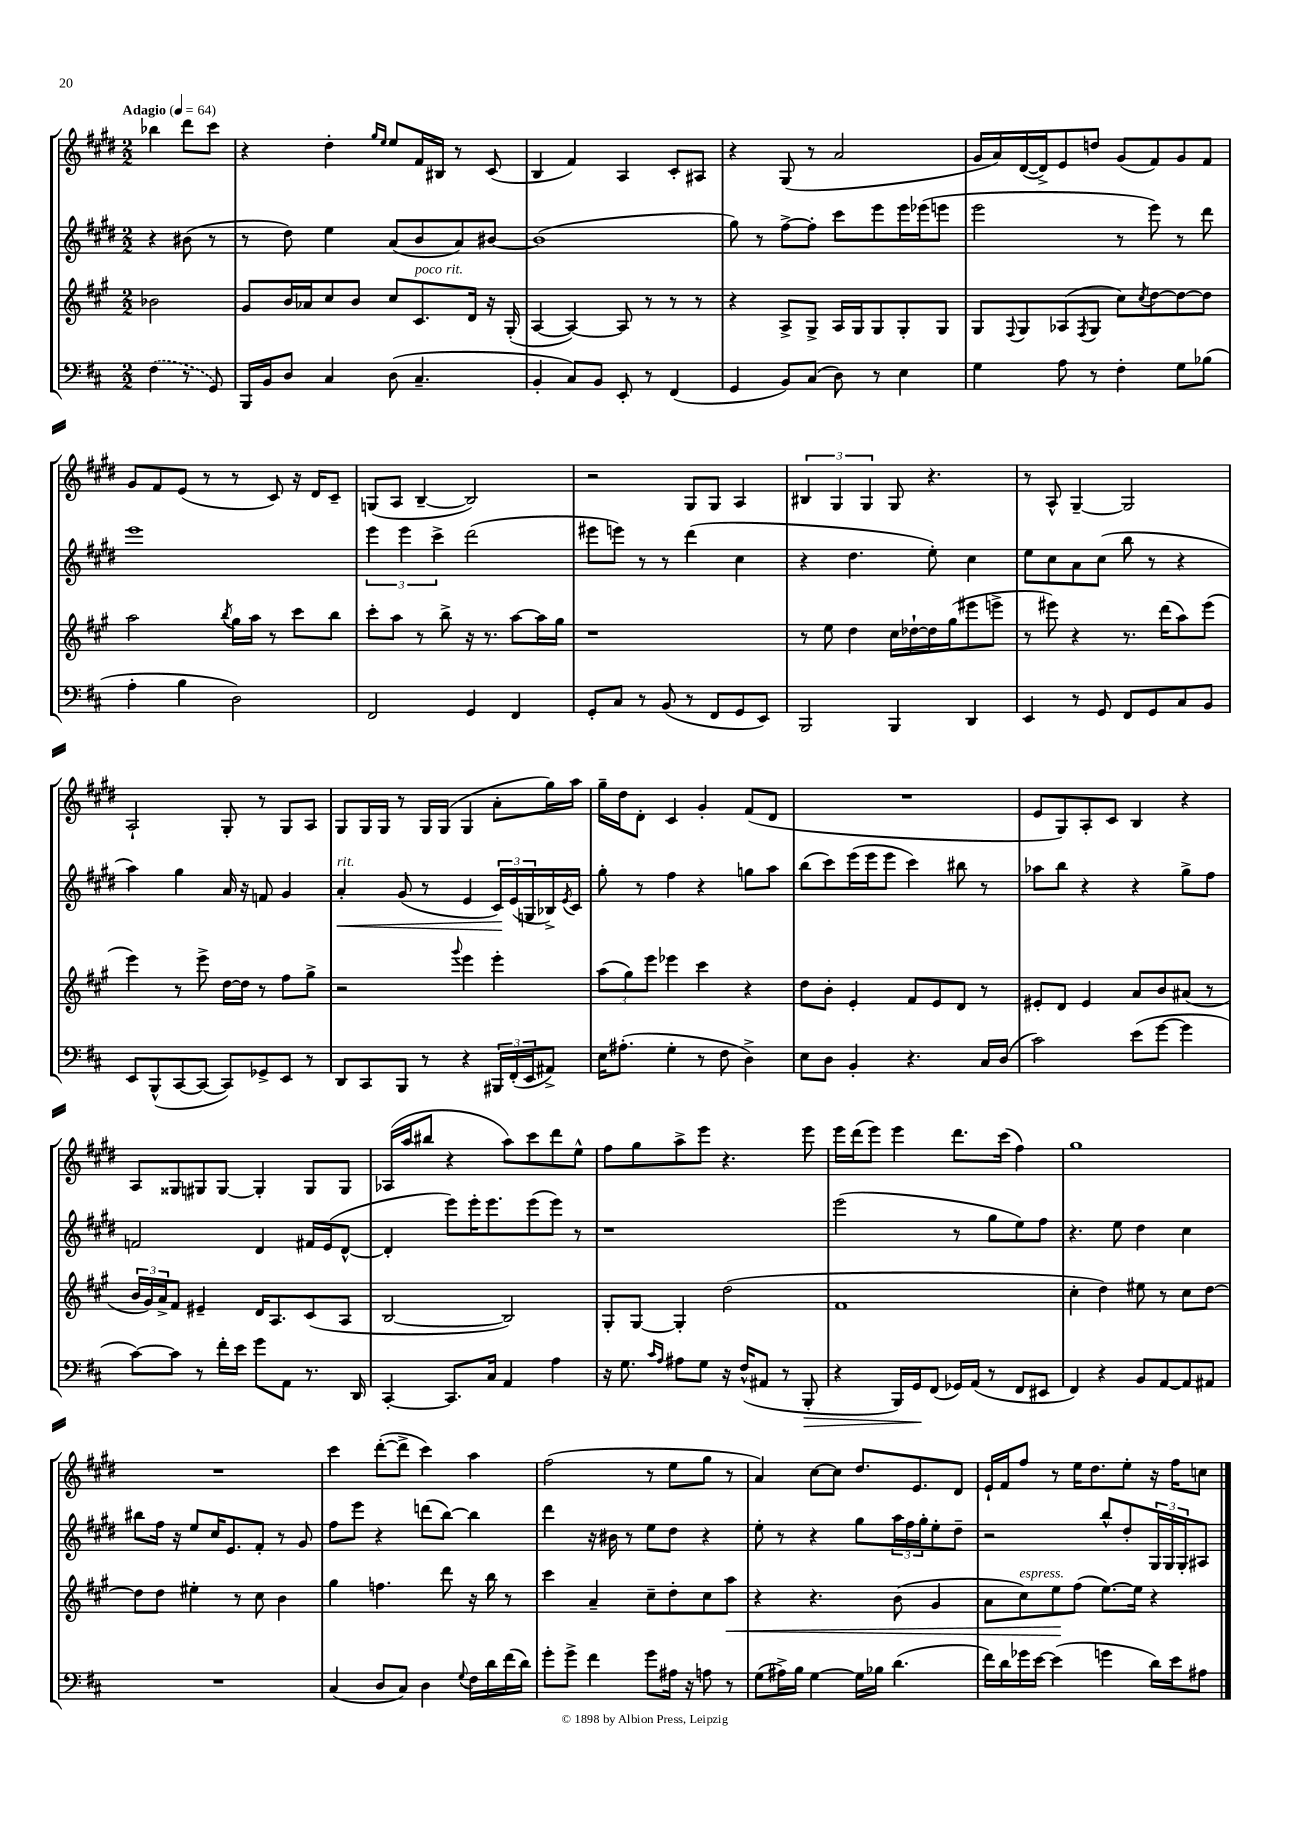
<<
\new StaffGroup <<
\new Staff = "s0" {
    \clef treble \key e \major \numericTimeSignature \time 2/2 \partial 2 \tempo "Adagio" 4 = 64
    bes''4 dis'''8 cis'''8 |
    r4 dis''4-. \grace { gis''16 e''16 } e''8 fis'16 bis16 r8 cis'8( |
    b4 fis'4) a4 cis'8-. ais8 |
    r4 gis8( r8 a'2 |
    gis'16 a'16) dis'16~( dis'16->) e'8 d''8 gis'8( fis'8) gis'8 fis'8 |
    gis'8 fis'8 e'8( r8 r8 cis'8) r16 dis'16 cis'8-- |
    g8( a8 b4~-- b2) |
    r2 gis8 gis8 a4 |
    \tuplet 3/2 { bis4 gis4 gis4 } gis8 r4. |
    r8 a8-^ gis4~-- gis2 |
    a2-! gis8-. r8 gis8 a8 |
    gis8 gis16 gis16 r8 gis16 gis16( gis4 a'8-. gis''16) a''16 |
    gis''16-- dis''16 dis'8-. cis'4 gis'4-. fis'8( dis'8 |
    R1 |
    e'8 gis8) a8-. cis'8 b4 r4 |
    a8 gisis8 gis8 gis8~ gis4-. gis8 gis8 |
    aes16( a''16 bis''8 r4 a''8) cis'''8 dis'''8 e''8-^ |
    fis''8 gis''8 a''8-> e'''8 r4. e'''8 |
    e'''16 dis'''16( e'''8) e'''4 dis'''8. cis'''16( fis''4) |
    gis''1 |
    R1 |
    cis'''4 dis'''8~-.( dis'''8-> cis'''4) a''4 |
    fis''2( r8 e''8 gis''8 r8 |
    a'4) cis''8~ cis''8 dis''8. e'8. dis'8 |
    e'16-! fis'16 fis''8 r8 e''16 dis''8. e''8-. r16 fis''16 c''8 \bar "|." |
}
\new Staff = "s1" {
    \clef treble \key e \major \numericTimeSignature \time 2/2 \partial 2
    r4 bis'8( r8 |
    r8 dis''8) e''4 a'8( b'8 a'8) bis'8~ |
    bis'1( |
    gis''8) r8 fis''8~-> fis''8-. cis'''8 e'''8 e'''16 ees'''16( e'''8 |
    e'''2 r8 e'''8) r8 dis'''8 |
    e'''1 |
    \tuplet 3/2 { e'''4 e'''4 cis'''4-> } dis'''2( |
    eis'''8 e'''8) r8 r8 dis'''4( cis''4 |
    r4 dis''4. e''8-.) cis''4 |
    e''8 cis''8 a'8 cis''8( b''8 r8 r4 |
    a''4) gis''4 a'16 r16 f'8 gis'4 |
    a'4-.\<^\markup { \italic "rit." } gis'8( r8 e'4 \tuplet 3/2 { cis'16\!) e'16( g16 } bes16->) \acciaccatura { e'8 } cis'16 |
    gis''8-. r8 fis''4 r4 g''8 a''8 |
    b''8( cis'''8) e'''16( e'''16 e'''8 cis'''4) bis''8 r8 |
    aes''8 b''8 r4 r4 gis''8-> fis''8 |
    f'2 dis'4 fis'16 e'16( dis'8~-^ |
    dis'4-. e'''8) e'''16-. e'''8. e'''8( e'''8) r8 |
    r1 |
    e'''2( r8 gis''8 e''8) fis''8 |
    r4. e''8 dis''4 cis''4 |
    bis''8 fis''16 r16 e''8 cis''16 e'8. fis'8-. r8 gis'8 |
    fis''8 e'''8 r4 d'''8( b''8~) b''4 |
    dis'''4 r16 bis'16 r8 e''8 dis''8 r4 |
    e''8-. r8 r4 gis''8 \tuplet 3/2 { a''16 fis''16 gis''16-. } e''8-. dis''8-- |
    r2 b''8-^ dis''8-. \tuplet 3/2 { gis16 gis16 gis16-. } ais8 \bar "|." |
}
\new Staff = "s2" {
    \clef treble \key a \major \numericTimeSignature \time 2/2 \partial 2
    bes'2 |
    gis'8 b'16 aes'16 cis''8 b'8 cis''8 cis'8.^\markup { \italic "poco rit." } d'16 r16 gis16-.( |
    a4~ a4~) a8 r8 r8 r8 |
    r4 a8-> gis8-> a16 gis16 gis8 gis8-. gis8 |
    gis8 \appoggiatura { fis8 } gis8 aes8( \acciaccatura { fis8 } gis8 cis''8) \acciaccatura { cis''8 } d''8~ d''8~ d''8 |
    a''2 \acciaccatura { b''8 } gis''16 a''16 r8 cis'''8 b''8 |
    cis'''8-. a''8 r8 b''8-> r16 r8. a''8~ a''16 gis''16 |
    r1 |
    r8 e''8 d''4 cis''16 des''16~-! des''16 gis''16( eis'''8 e'''8-> |
    r8 eis'''8) r4 r8. d'''16( a''8) eis'''8( |
    e'''4) r8 e'''8-> d''16~ d''16 r8 fis''8 gis''8-> |
    r2 \appoggiatura { gis'''8 } e'''4 e'''4-. |
    \tuplet 3/2 { a''8( gis''8) e'''8 } ees'''4 cis'''4 r4 |
    d''8 b'8-. e'4-. fis'8 e'8 d'8 r8 |
    eis'8-. d'8 eis'4 a'8 b'8 ais'8( r8 |
    \tuplet 3/2 { b'16 gis'16) a'16-> } fis'8 eis'4-- d'16 a8. cis'8( a8 |
    b2~ b2) |
    gis8-. gis8~ gis4-. d''2( |
    fis'1 |
    cis''4-. d''4) eis''8 r8 cis''8 d''8~ |
    d''8 d''8 eis''4-. r8 cis''8 b'4 |
    gis''4 f''4. d'''8 r16 b''16 r8 |
    cis'''4 a'4-- cis''8-- d''8-. cis''8 a''8\< |
    r4 r4. b'8( gis'4 |
    a'8 cis''8^\markup { \italic "espress." }) e''8\! fis''8( e''8.~) e''16 r4 \bar "|." |
}
\new Staff = "s3" {
    \clef bass \key d \major \numericTimeSignature \time 2/2 \partial 2
    \once \slurDashed fis4( r8 g,8) |
    b,,16 b,16 d8 cis4 d8( cis4.-- |
    b,4-. cis8) b,8 e,8-. r8 fis,4( |
    g,4 b,8) cis8( d8) r8 e4 |
    g4 a8 r8 fis4-. g8 bes8( |
    a4-. b4 d2) |
    fis,2 g,4 fis,4 |
    g,8-. cis8 r8 b,8( r8 fis,8 g,8 e,8) |
    b,,2 b,,4 d,4 |
    e,4 r8 g,8 fis,8 g,8 cis8 b,8 |
    e,8 b,,8-^( cis,8~ cis,8~ cis,8) ges,8-> e,8 r8 |
    d,8 cis,8 b,,8 r8 r4 \tuplet 3/2 { bis,,16 fis,16-.( e,16 } ais,8->) |
    e16 ais8.-.( g4-. r8 fis8 d4->) |
    e8 d8 b,4-. r4. cis16 d16( |
    cis'2) e'8( g'8~ g'4 |
    cis'8~) cis'8 r8 fis'16-. e'16 g'8 a,8 r8. d,16 |
    cis,4~-. cis,8. cis16 a,4 a4 |
    r16 g8. \grace { cis'16 a16 } ais8 g8 r16 fis16-^( ais,8 r8 b,,8-.\> |
    r4 b,,16) g,16\! fis,8( ges,16) a,16( r8 fis,8 eis,8 |
    fis,4) r4 b,8 a,8~ a,8 ais,8 |
    R1 |
    cis4( d8 cis8) d4 \appoggiatura { g8 } fis16 d'16 fis'16( d'16) |
    g'8-. g'8-> fis'4 g'8 ais16 r16 a8 r8 |
    g8( ais16->) b16 g4~ g16 bes16 d'4.( |
    fis'16) d'16 ges'16 e'16~ e'4( g'4 d'16) e'16 ais8 \bar "|." |
}
>>
>>
\layout { \context { \Score \remove "Bar_number_engraver" } }
